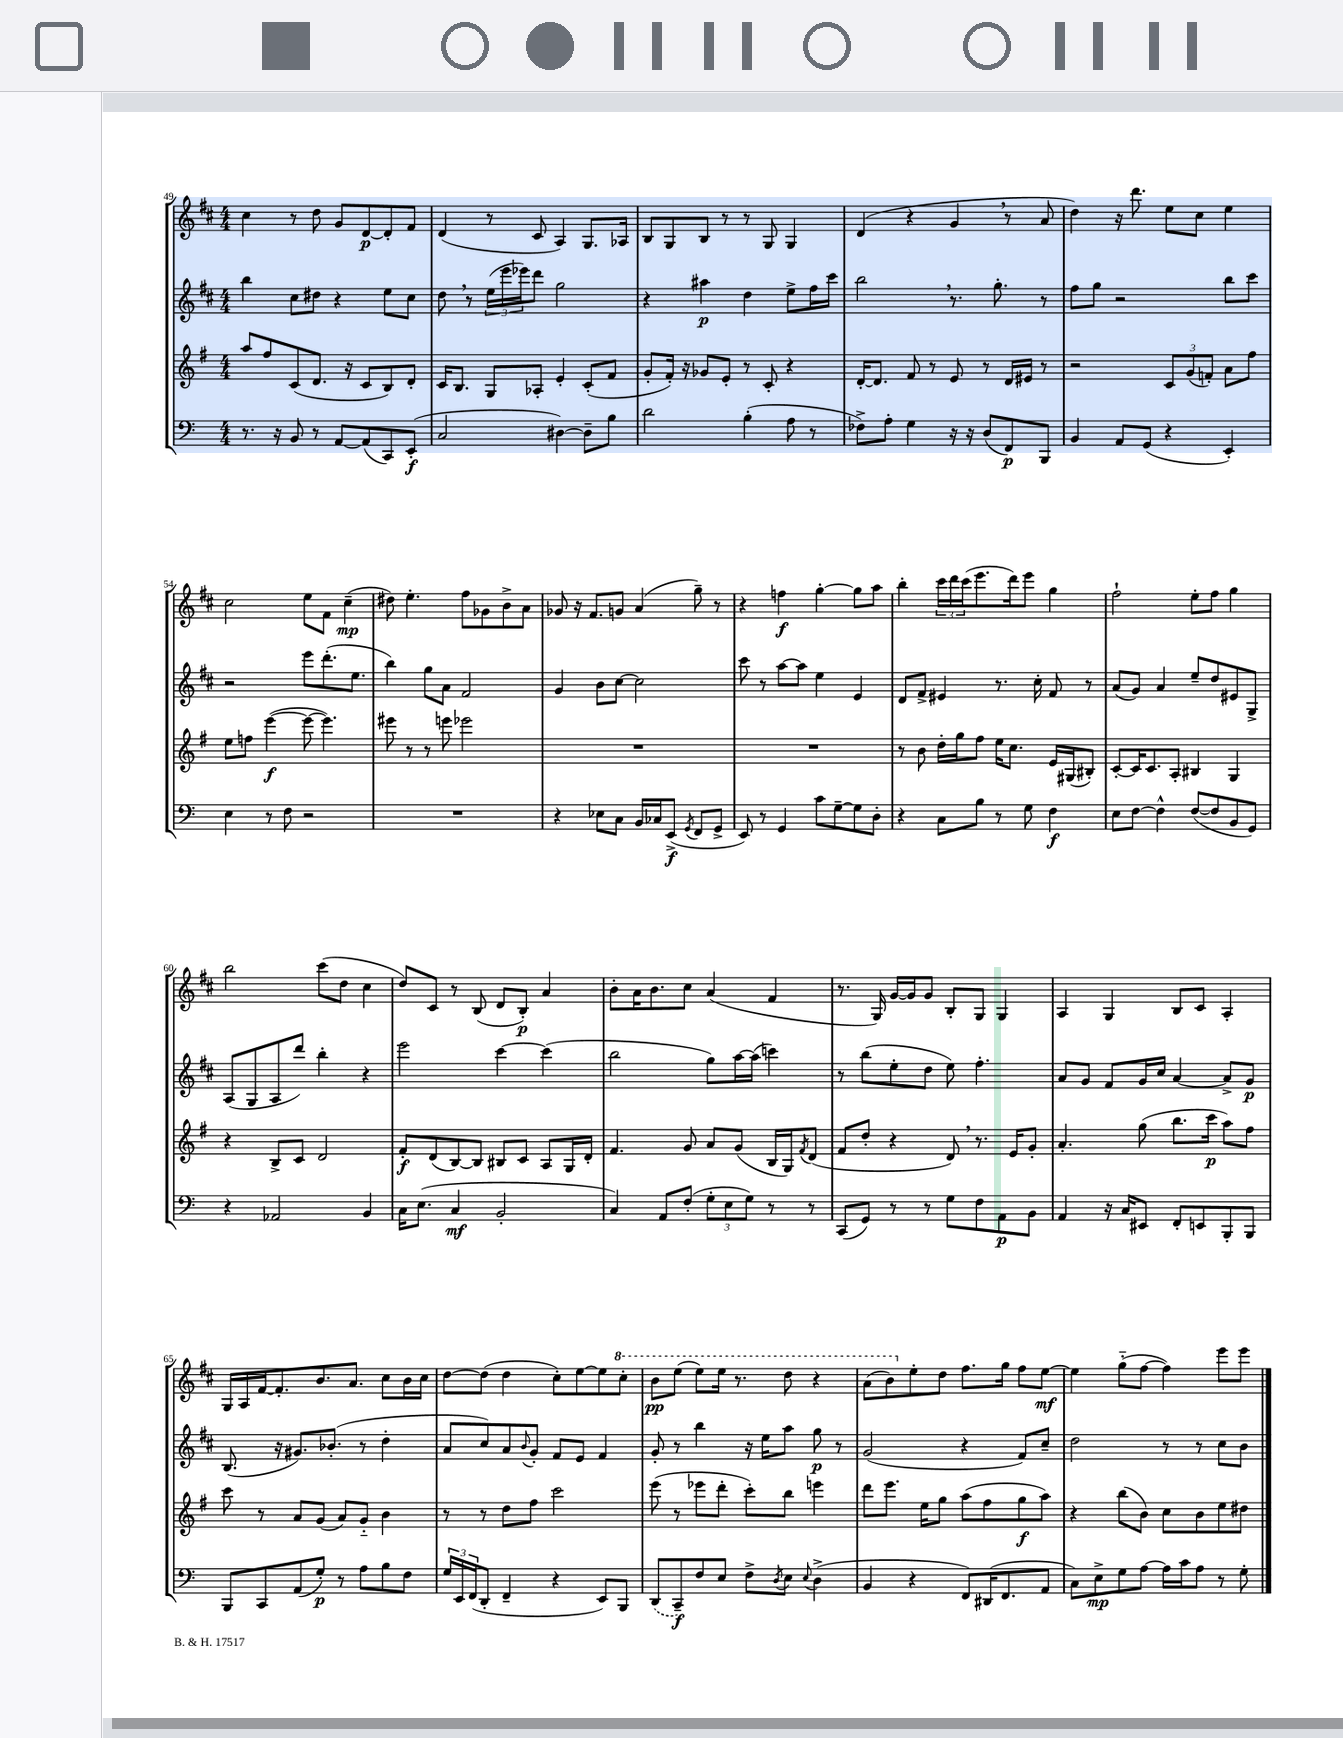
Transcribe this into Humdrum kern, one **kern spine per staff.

**kern	**kern	**kern	**kern
*staff4	*staff3	*staff2	*staff1
*clefF4	*clefG2	*clefG2	*clefG2
*k[]	*k[f#]	*k[f#c#]	*k[f#c#]
*M4/4	*M4/4	*M4/4	*M4/4
8.r	8aa/L	4bb\	4cc#\
.	8ff#/	.	.
16r	.	.	.
8BB/	(8c/	8cc#\L	8r
8r	8.d/J	8dd#\J	8dd\
[8AA/L	.	4r	8g/L
.	16r	.	.
(8AA/]	8c/L	.	[8d/
8CC/)	8B/)	8ee\L	8d'/]
(8EE'/J	8d'/J	8cc#\J	8f#/J
=	=	=	=
2C/	16c/LK	8dd\	(4d/
.	8.B/J	.	.
.	.	8r	.
.	8G/L	(24ee\LL	8r
.	.	24eee\	.
.	.	24eee-\J)	.
.	8A-'/J	8ddd\J	8c#/
[4D#\)	4e'/	2gg\	4A/)
8D#~\]L	(8c'/L	.	8.G/L
8B\J	8f#/J	.	.
.	.	.	16A-/Jk
=	=	=	=
2d\	8g'/L	4r	8B/L
.	16f#'/Jk)	.	8G/
.	16r	.	.
.	8g-/L	4aa#\	8B/J
.	8e'/J	.	8r
(4B'\	8r	4dd\	8r
.	8c'/	.	8G/
8A\	4r	8ee^\L	4G/
8r	.	16ff#\L	.
.	.	16ccc#\JJ	.
=	=	=	=
8F-^\L)	[16d'/LK	2bb\	(4d/
.	8.d/]J	.	.
8A'\J	.	.	.
4G\	8f#/	.	4r
.	8r	.	.
16r	8e/	8.r	4g/
16r	.	.	.
(8D/L	8r	.	.
.	.	8.gg'\	.
8FF/)	16d/LL	.	8r
.	16e#/JJ	.	.
8BBB/J	8r	8r	8a/
=	=	=	=
4BB/	2r	8ff#\L	4dd\)
.	.	8gg\J	.
8AA/L	.	2r	16r
.	.	.	8.ddd\
(8GG/J	.	.	.
4r	12c/L	.	8ee\L
.	(12g/	.	.
.	.	.	8cc#\J
.	12f'/J)	.	.
4EE'/)	8a\L	8bb\L	4ee\
.	8ff#\J	8ccc#\J	.
=	=	=	=
4E\	8ee\L	2r	2cc#\
.	8ff\J	.	.
8r	([4eee\	.	.
8F\	.	.	.
2r	8eee\_	8eee\L	8ee\L
.	4.eee\])	(8.ddd'\	8f#\J
.	.	.	(4cc#~\
.	.	8.ee\J	.
=	=	=	=
1r	8eee#\	4bb\)	8dd#\)
.	8r	.	4.ee'\
.	8r	8gg\L	.
.	8eee\	8a\J	.
.	2eee-\	2f#/	8ff#\L
.	.	.	8g-\
.	.	.	8b^\
.	.	.	8a\J
=	=	=	=
4r	1r	4g/	8g-/
.	.	.	16r
.	.	.	8.f#/L
8E-\L	.	8b\L	.
8C\J	.	[8cc#\J	8g/J
16BB/LL	.	2cc#\]	(4a/
16C-/J	.	.	.
(8EE^/J	.	.	.
8qGG/	.	.	.
8FF/L	.	.	8gg~\)
8GG^/J	.	.	8r
=	=	=	=
8EE/)	1r	8ccc#\	4r
8r	.	8r	.
4GG/	.	[8aa\L	4ff\
.	.	8aa\]J	.
8c\L	.	4ee\	[4gg'\
[8G~\	.	.	.
8G\]	.	4e/	8gg\]L
8D'\J	.	.	8aa\J
=	=	=	=
4r	8r	8d/L	4bb'\
.	8b\	8f#^/J	.
8C\L	16dd'\LL	4e#/	24ccc#\LL
.	.	.	24ddd\
.	16gg\J	.	.
.	.	.	(24ccc#\J
8B\J	8ff#\J	.	8.eee\
8r	16ee\LK	8.r	.
.	8.cc\J	.	16ddd\k)
8G\	.	.	8eee\J
.	.	16cc#'\	.
4F\	16e/LL	8f#/	4gg\
.	(16G#/J	.	.
.	8B#'/J)	8r	.
=	=	=	=
8E\L	[8c'/L	(8a/L	2ff#`\
[8F\J	16c/]K	8g/J)	.
.	8.c/	.	.
4F^^\]	.	4a/	.
.	8A'/J	.	.
([8F/L	4B#/	8ee~/L	8ee'\L
8F/]	.	8dd/	8ff#\J
8BB/	4G/	8e#/	4gg\
8GG/J)	.	8G^/J	.
=	=	=	=
4r	4r	(8A/L	2bb\
.	.	8G/	.
2AA-/	8B^/L	8A/	.
.	8c/J	8ddd/J)	.
.	2d/	4bb'\	(8ccc#\L
.	.	.	8dd\J
4BB/	.	4r	4cc#\
=	=	=	=
16C\LK	8f#'/L	2eee\	8dd/L)
(8.E\J	.	.	.
.	(8d/	.	8c#/J
4C/	[8B/)	.	8r
.	8B/]J	.	(8B/
2BB'/	8B#/L	[4ccc#\	8d/L
.	8c/J	.	8B'/J)
.	8A/L	(4ccc#\]	4a/
.	16G/L	.	.
.	16d'/JJ	.	.
=	=	=	=
4C/)	4.f#/	2bb\	8b'\L
.	.	.	16a\K
.	.	.	8.b\
8AA/L	.	.	.
(8F'/J	8g/	.	8cc#\J
12G'\L	8a/L	8gg\L)	(4a/
12E\	.	.	.
.	(8g/J	[16aa\L	.
12G\J)	.	.	.
.	.	(16aa\]JJ	.
8r	16B/LL	4ccc\)	4f#/
.	16G/J)	.	.
.	8qf#/	.	.
8r	(8d/J	.	.
=	=	=	=
(8CC/L	8f#/L	8r	8.r
8GG/J)	8dd'/J	(8bb\L	.
.	.	.	16G/)
8r	4r	8ee'\	[16g/LL
.	.	.	16g/]J
8r	.	8dd\J	8g/J
8G\L	8d/)	8ee\)	8B'/L
8F\	8.r	4.ff#'\	8G/J
8AA\	.	.	4G/
.	16e/LK	.	.
8BB\J	8g'/J	.	.
=	=	=	=
4AA/	4.a'/	8a/L	4A/
.	.	8g/J	.
16r	.	8f#/L	4G/
16C/LK	.	.	.
8EE#/J	(8gg\	16g/L	.
.	.	16cc#/JJ	.
8FF'/L	8.bb\L	[4a/	8B/L
8EE/	.	.	8c#/J
.	16ccc\Jk	.	.
8BBB'/	8aa\L)	8a^/]L	4A'/
8BBB/J	8ff#\J	8g/J	.
=	=	=	=
8BBB/L	8ccc\	(8.B/	16G/LL
.	.	.	16A/
8CC/	8r	.	[16f#/J
.	.	16r	8.f#'/]
(8AA/	8a/L	8.g#/L)	.
8G'/J)	(8g/J	.	8.b/
.	.	(8.b-'/J	.
8r	8a/L)	.	.
.	.	.	8.a/J
8A\L	8g'~/J	8r	.
8B\	4b\	4dd'\	8cc#\L
8F\J	.	.	16b\L
.	.	.	16cc#\JJ
=	=	=	=
24G/LL	8r	8a/L	[8dd\L
24EE/	.	.	.
(24FF/J	.	.	.
8DD'/J	8r	8cc#/)	(8dd\]J
4FF~/	8dd\L	8a/	4dd\
.	.	8qqb/	.
.	8ff#\J	8g'/J	.
4r	2ccc\	8f#/L	8cc#'\L)
.	.	8e/J	[8ee\
8EE/L)	.	4f#/	8ee\]
8BBB/J	.	.	8ccc#'\J
=	=	=	=
(8DD/L	(8eee\	8g'/	8bb\L
8CC~/)	8r	8r	(8eee\J
8F/	8eee-\L	4bb\	8eee\L)
8E/J	8ddd'\J	.	16eee\Jk
.	.	.	8.r
8F^\L	8ccc'\L)	16r	.
.	.	16ee\LK	.
8qD/	.	.	.
8E\J	8bb\J	8aa\J	8ddd\
8qqE/	.	.	.
(4D^\	4eee\	8gg\	4r
.	.	8r	.
=	=	=	=
4BB/	8ddd\L	(2g/	(8aa\L
.	8.eee\J	.	8bb\)
4r	.	.	8ee'\
.	16ee\LK	.	.
.	8gg\J	.	8dd\J
8FF/L)	(8aa\L	4r	8.ff#\L
(16DD#/K	8ff#\	.	.
8.FF/	.	.	16gg\Jk
.	8gg\	8f#/L)	8ff#\L
8AA/J	8aa\J)	8cc#~/J	[8ee\J
=	=	=	=
8C\L)	4r	2dd\	4ee\]
8E^\	.	.	.
8G\	(8bb\L	.	(8gg'~\L
[8A\J	8b\J)	.	[8ff#\J
16A\]LL	8cc\L	8r	4ff#\])
16c\J	.	.	.
8A\J	8b\	8r	.
8r	8ee\	8cc#\L	8eee\L
8G'\	8dd#\J	8b\J	8eee\J
==	==	==	==
*-	*-	*-	*-
